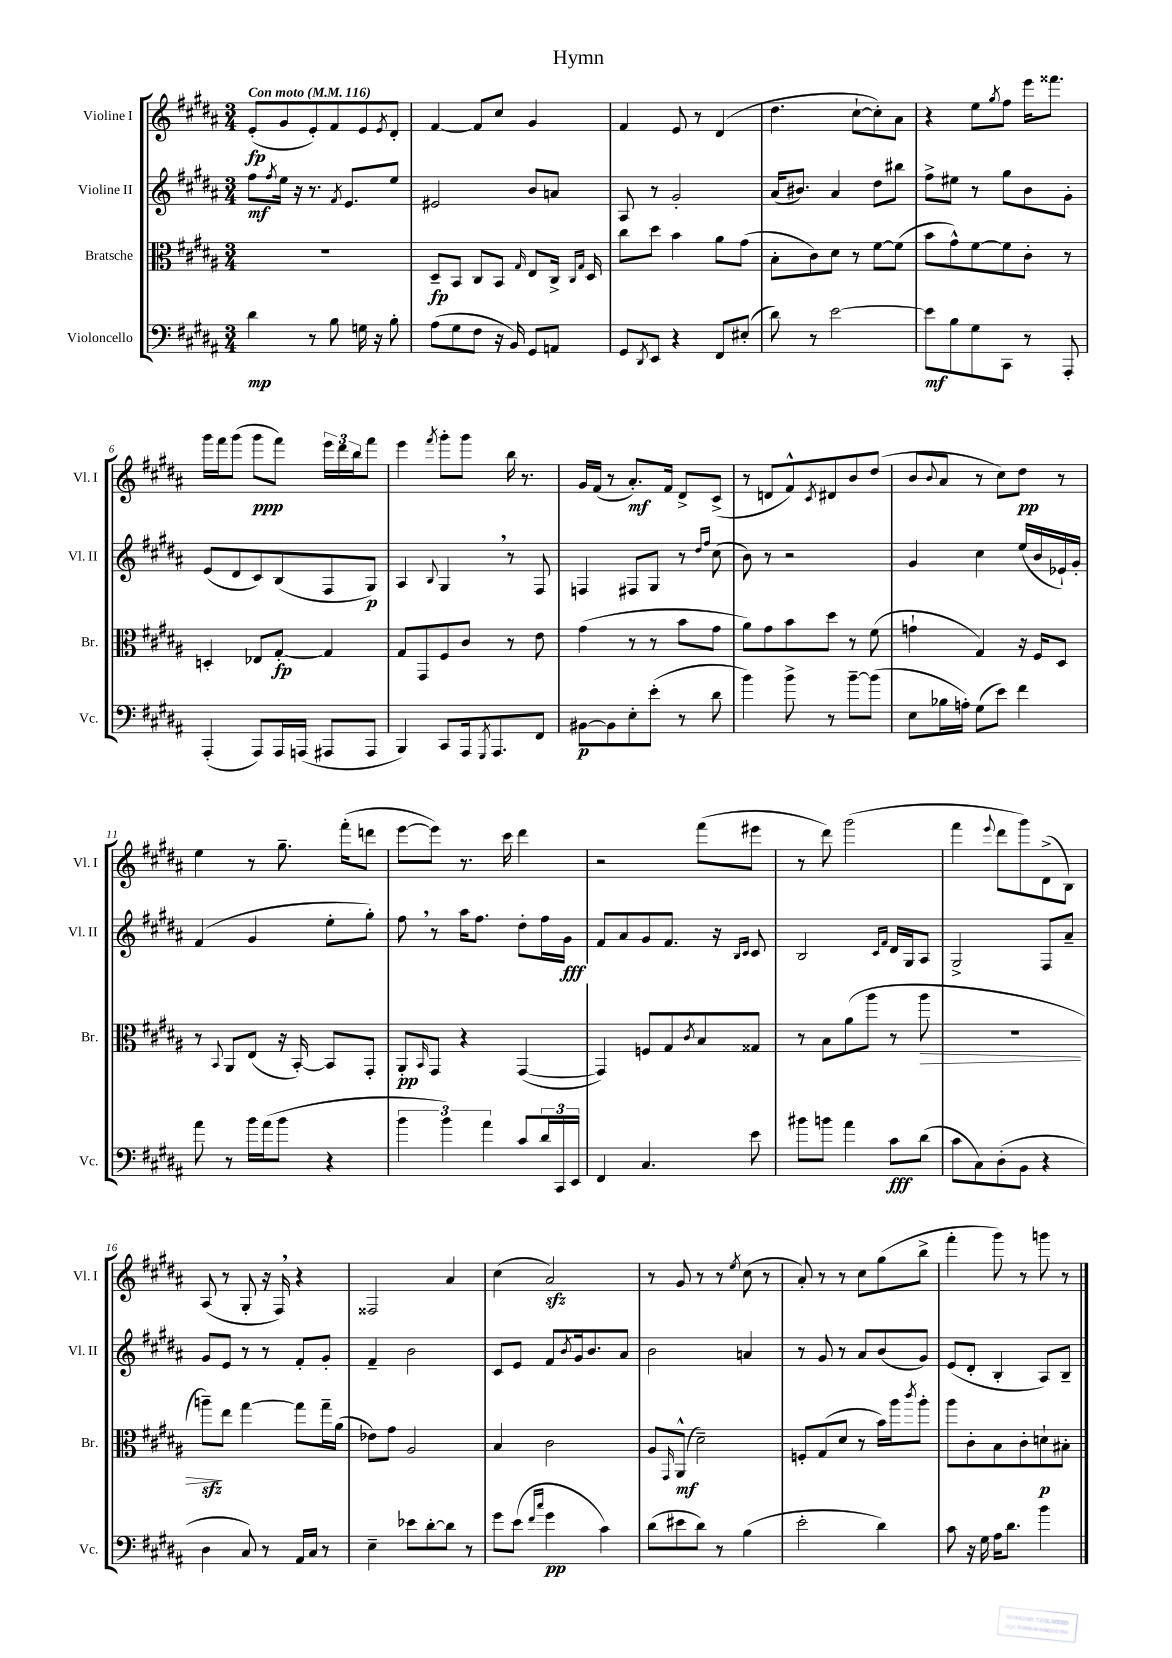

**kern	**dynam	**kern	**dynam	**kern	**dynam	**kern	**dynam
*part4	*part4	*part3	*part3	*part2	*part2	*part1	*part1
*staff4	*staff4	*staff3	*staff3	*staff2	*staff2	*staff1	*staff1
*I"Violoncello	*	*I"Bratsche	*	*I"Violine II	*	*I"Violine I	*
*I'Vc.	*	*I'Br.	*	*I'Vl. II	*	*I'Vl. I	*
*clefF4	*	*clefC3	*	*clefG2	*	*clefG2	*
*k[f#c#g#d#a#]	*	*k[f#c#g#d#a#]	*	*k[f#c#g#d#a#]	*	*k[f#c#g#d#a#]	*
*M3/4	*	*M3/4	*	*M3/4	*	*M3/4	*
*MM116	*	*MM116	*	*MM116	*	*MM116	*
=1	=1	=1	=1	=1	=1	=1	=1
!	!	!	!	!	!	!LO:TX:a:B:t=Con moto	!
4d#\	mp	2.r	.	8ff#\L	mf	(8e'/L	fp
.	.	.	.	8qff#/	.	.	.
.	.	.	.	16ee\Jk	.	8g#/	.
.	.	.	.	16r	.	.	.
8r	.	.	.	8.r	.	8e'/)	.
8B\	.	.	.	.	.	8f#/	.
.	.	.	.	8qf#/	.	.	.
.	.	.	.	8.e/L	.	.	.
16Gn\	.	.	.	.	.	8e/	.
16r	.	.	.	.	.	.	.
.	.	.	.	.	.	8qe/	.
8B'\	.	.	.	8ee/J	.	8d#'/J	.
=2	=2	=2	=2	=2	=2	=2	=2
(8A#\L	.	8D#~/L	fp	2e#X/	.	[4f#/	.
8G#\	.	8BB/J	.	.	.	.	.
8F#\J	.	8C#/L	.	.	.	8f#/L]	.
16r	.	8BB/J	.	.	.	8cc#/J	.
16BB/)	.	.	.	.	.	.	.
.	.	16qqG#/	.	.	.	.	.
8GG#/L	.	8E/L	.	8b/L	.	4g#/	.
8AAn/J	.	16C#^/Jk	.	8an/J	.	.	.
.	.	16qqC#/LL	.	.	.	.	.
.	.	16qqG#/JJ	.	.	.	.	.
.	.	16D#/	.	.	.	.	.
=3	=3	=3	=3	=3	=3	=3	=3
8GG#/L	.	8cc#\L	.	8A#/	.	4f#/	.
8qDD#/	.	.	.	.	.	.	.
8EE/J	.	8dd#\J	.	8r	.	.	.
4r	.	4b\	.	2g#'/	.	8e/	.
.	.	.	.	.	.	8r	.
8FF#/L	.	8a#\L	.	.	.	(4d#/	.
(8E#X'/J	.	(8g#\J	.	.	.	.	.
=4	=4	=4	=4	=4	=4	=4	=4
8d#\)	.	8B'\L	.	(16a#/KL	.	4.dd#\	.
.	.	.	.	8.b#X/J)	.	.	.
8r	.	8c#\)	.	.	.	.	.
[2e\	.	8d#\J	.	4a#/	.	.	.
.	.	8r	.	.	.	[8cc#`\L	.
.	.	[8f#\L	.	8dd#\L	.	8cc#'\])	.
.	.	(8f#\J]	.	8bb#X\J	.	8a#\J	.
=5	=5	=5	=5	=5	=5	=5	=5
8e\L]	mf	8b\L	.	8ff#^\L	.	4r	.
8B\	.	8g#^^\)	.	8ee#X\J	.	.	.
8G#\	.	[8f#\	.	8r	.	8ee\L	.
.	.	.	.	.	.	8qgg#/	.
8CC#\J	.	8f#\]	.	8gg#\L	.	8ff#\J	.
8r	.	8c#'\J	.	8b\	.	16eee\KL	.
.	.	.	.	.	.	8.fff##X\J	.
8AAA#'/	.	8r	.	8g#'\J	.	.	.
!!LO:LB:g=z
=6	=6	=6	=6	=6	=6	=6	=6
(4AAA#'/	.	4Dn'/	.	(8e/L	.	16ggg#\LL	.
.	.	.	.	.	.	16fff#\J	.
.	.	.	.	8d#/	.	(8ggg#\J	.
8AAA#/L)	.	8E-X/L	.	8c#/)	.	8ggg#\L	ppp
16AAA#/L	.	[8G#'/J	fp	(8B/	.	8fff#\J)	.
(16AAAn/JJ	.	.	.	.	.	.	.
8AAA#X/L	.	4G#/]	.	8F#/	.	24eee\LL	.
.	.	.	.	.	.	24ddd#\	.
.	.	.	.	.	.	24bb\J	.
8AAA#/J	.	.	.	8G#/J)	p	8fff#\J	.
=7	=7	=7	=7	=7	=7	=7	=7
4BBB/)	.	8G#/L	.	4A#/	.	4eee\	.
.	.	8GG#/	.	.	.	.	.
.	.	.	.	8qqB/	.	8qfff#/	.
8CC#/L	.	8F#/	.	4G#,/	.	8ggg#'\L	.
16AAA#/k	.	8c#/J	.	.	.	8ggg#\J	.
8qGGG#/	.	.	.	.	.	.	.
8.AAA#/	.	.	.	.	.	.	.
.	.	8r	.	8r	.	16bb\	.
.	.	.	.	.	.	8.r	.
8FF#/J	.	8e\	.	8F#/	.	.	.
=8	=8	=8	=8	=8	=8	=8	=8
[8BB#X\L	p	(4g#\	.	4Fn/	.	16g#/LL	.
.	.	.	.	.	.	(16f#/JJ	.
8BB#\]	.	.	.	.	.	8r	.
8E'\	.	8r	.	8F#X/L	.	8.a#'/L)	mf
(8e'\J	.	8r	.	8G#/J	.	.	.
.	.	.	.	.	.	16f#/Jk	.
8r	.	8b\L	.	8r	.	8d#^/L	.
.	.	.	.	16qqdd#/LL	.	.	.
.	.	.	.	16qqff#/JJ	.	.	.
8d#\	.	8g#\J	.	(8cc#\	.	(8c#^/J	.
=9	=9	=9	=9	=9	=9	=9	=9
4b\)	.	8a#\L)	.	8b\)	.	8r	.
.	.	8g#\	.	8r	.	8dn/L	.
8b^\	.	8b\	.	2r	.	8f#^^/)	.
.	.	.	.	.	.	8qc#/	.
8r	.	8dd#\J	.	.	.	8d#X/	.
[8b~\L	.	8r	.	.	.	8b/	.
(8b\J]	.	(8f#\	.	.	.	(8dd#/J	.
=10	=10	=10	=10	=10	=10	=10	=10
8E\L	.	4gn`\	.	4g#/	.	8b/L	.
.	.	.	.	.	.	8qqb/	.
16B-X\L	.	.	.	.	.	8a#/J	.
16An'\JJ)	.	.	.	.	.	.	.
(8G#\L	.	4G#/)	.	4cc#\	.	8r	.
8e\J)	.	.	.	.	.	8cc#\L)	.
4f#\	.	16r	.	(16ee/LL	.	8dd#\J	pp
.	.	16F#/KL	.	16b/	.	.	.
.	.	8D#/J	.	16e-X`/)	.	8r	.
.	.	.	.	16g#'/JJ	.	.	.
!!LO:LB:g=z
=11	=11	=11	=11	=11	=11	=11	=11
8a#\	.	8r	.	(4f#/	.	4ee\	.
.	.	8qqBB/	.	.	.	.	.
8r	.	8AA#/L	.	.	.	.	.
16b\LL	.	(8E/J	.	4g#/	.	8r	.
(16a#\J	.	.	.	.	.	.	.
8b\J	.	16r	.	.	.	8.gg#~\	.
.	.	[16BB'/)	.	.	.	.	.
4r	.	8BB/L]	.	8ee'\L	.	.	.
.	.	.	.	.	.	(16fff#'\KL	.
.	.	8GG#'/J	.	8gg#'\J)	.	8dddn\J	.
=12	=12	=12	=12	=12	=12	=12	=12
6b\	.	8AA#'/L	pp	8ff#,\	.	[8eee\L	.
.	.	16qqBB/	.	.	.	.	.
.	.	8GG#/J	.	8r	.	8eee\J])	.
6b\)	.	.	.	.	.	.	.
.	.	4r	.	16aa#\KL	.	8.r	.
.	.	.	.	8.ff#\J	.	.	.
6a#\	.	.	.	.	.	.	.
.	.	.	.	.	.	16ccc#\	.
8c#/L	.	([4GG#/	.	8dd#'\L	.	4ddd#\	.
24d#/L	.	.	.	16ff#\L	.	.	.
24CC#/	.	.	.	.	.	.	.
.	.	.	.	16g#\JJ	fff	.	.
24EE/JJ	.	.	.	.	.	.	.
=13	=13	=13	=13	=13	=13	=13	=13
4FF#/	.	4GG#/])	.	8f#/L	.	2r	.
.	.	.	.	8a#/	.	.	.
4.C#/	.	8Fn/L	.	8g#/	.	.	.
.	.	8G#/	.	8.f#/J	.	.	.
.	.	8qc#/	.	.	.	.	.
.	.	8B/	.	.	.	(8fff#\L	.
.	.	.	.	16r	.	.	.
.	.	.	.	16qqB/LL	.	.	.
.	.	.	.	16qqc#/JJ	.	.	.
8e\	.	8G##X/J	.	8c#/	.	8eee#X\J	.
=14	=14	=14	=14	=14	=14	=14	=14
8b#X\L	.	8r	.	2B/	.	8r	.
8bn\J	.	8B\L	.	.	.	8ddd#\)	.
4a#\	.	(8a#\	.	.	.	(2ggg#\	.
.	.	8aa#\J	.	.	.	.	.
.	.	.	.	16qqc#/LL	.	.	.
.	.	.	.	16qqf#/JJ	.	.	.
8c#\L	fff	8r	.	16d#/LL	.	.	.
.	.	.	.	16G#/J	.	.	.
!	!	!	!LO:HP:b	!	!	!	!
(8d#\J	.	8aa#\	>	8A#/J	.	.	.
=15	=15	=15	=15	=15	=15	=15	=15
8c#\L	.	2.r	.	2G#^/	.	4fff#\	.
8C#\)	.	.	.	.	.	.	.
.	.	.	.	.	.	8qqeee/	.
(8D#'\	.	.	.	.	.	8ddd#\L	.
8BB\J	.	.	.	.	.	8ggg#\)	.
4r	.	.	.	8F#/L	.	(8d#^\	.
.	.	.	.	8a#~/J	.	8B\J)	.
!!LO:LB:g=z
=16	=16	=16	=16	=16	=16	=16	=16
4D#\	.	8aanzz~\L)	.	8g#/L	.	(8A#/	.
.	.	8ee\J	]	8e/J	.	8r	.
8C#/)	.	[4gg#\	.	8r	.	8G#'/	.
8r	.	.	.	8r	.	16r	.
.	.	.	.	.	.	16F#,/)	.
16AA#/LL	.	8gg#\L]	.	8f#'/L	.	4r	.
16C#/JJ	.	.	.	.	.	.	.
8r	.	16gg#~\L	.	8g#'/J	.	.	.
.	.	(16a#\JJ	.	.	.	.	.
=17	=17	=17	=17	=17	=17	=17	=17
4E~\	.	8e-X\L)	.	4f#~/	.	2F##X/	.
.	.	8g#\J	.	.	.	.	.
8e-X\L	.	2A#/	.	2b\	.	.	.
[8d#'\	.	.	.	.	.	.	.
8d#\J]	.	.	.	.	.	4a#/	.
8r	.	.	.	.	.	.	.
=18	=18	=18	=18	=18	=18	=18	=18
8g#\L	.	4B/	.	8c#/L	.	(4cc#\	.
(8e\J	.	.	.	8e/J	.	.	.
16qqf#/LL	.	.	.	.	.	.	.
16qqcc#/JJ	.	.	.	.	.	.	.
4g#\	pp	2c#\	.	8f#/L	.	2a#zz/)	.
.	.	.	.	8qb/	.	.	.
.	.	.	.	16g#/k	.	.	.
.	.	.	.	8.b/	.	.	.
4c#\)	.	.	.	.	.	.	.
.	.	.	.	8a#/J	.	.	.
=19	=19	=19	=19	=19	=19	=19	=19
(8d#\L	.	8A#/L	.	2b\	.	8r	.
.	.	16qqGG#/	.	.	.	.	.
8e#X\	.	(8AA#^^/J	mf	.	.	8g#/	.
8d#\J)	.	2d#~\)	.	.	.	8r	.
8r	.	.	.	.	.	8r	.
.	.	.	.	.	.	8qee/	.
(4B\	.	.	.	4an/	.	(8cc#\	.
.	.	.	.	.	.	8r	.
=20	=20	=20	=20	=20	=20	=20	=20
2e'\	.	8Fn'/L	.	8r	.	8a#'/)	.
.	.	(8G#/	.	8g#/	.	8r	.
.	.	8d#/J	.	8r	.	8r	.
.	.	8r	.	8a#/L	.	8cc#\L	.
4d#\)	.	16b\LL)	.	(8b/	.	(8gg#\	.
.	.	16aa#\J	.	.	.	.	.
.	.	8qccc#/	.	.	.	.	.
.	.	8aa#'\J	.	8g#/J)	.	8bb^\J	.
=21	=21	=21	=21	=21	=21	=21	=21
8c#\	.	8aa#\L	.	(8e/L	.	4fff#'\	.
16r	.	8c#'\	.	8d#'/J	.	.	.
16G#\	.	.	.	.	.	.	.
16A#\KL	.	8B\	.	4B'/	.	8ggg#\)	.
8.d#\J	.	.	.	.	.	.	.
.	.	8c#'\	.	.	.	8r	.
4b\	.	8dn`\	p	8A#/L)	.	8gggn\	.
.	.	8B#X'\J	.	8B~/J	.	8r	.
==	==	==	==	==	==	==	==
*-	*-	*-	*-	*-	*-	*-	*-
